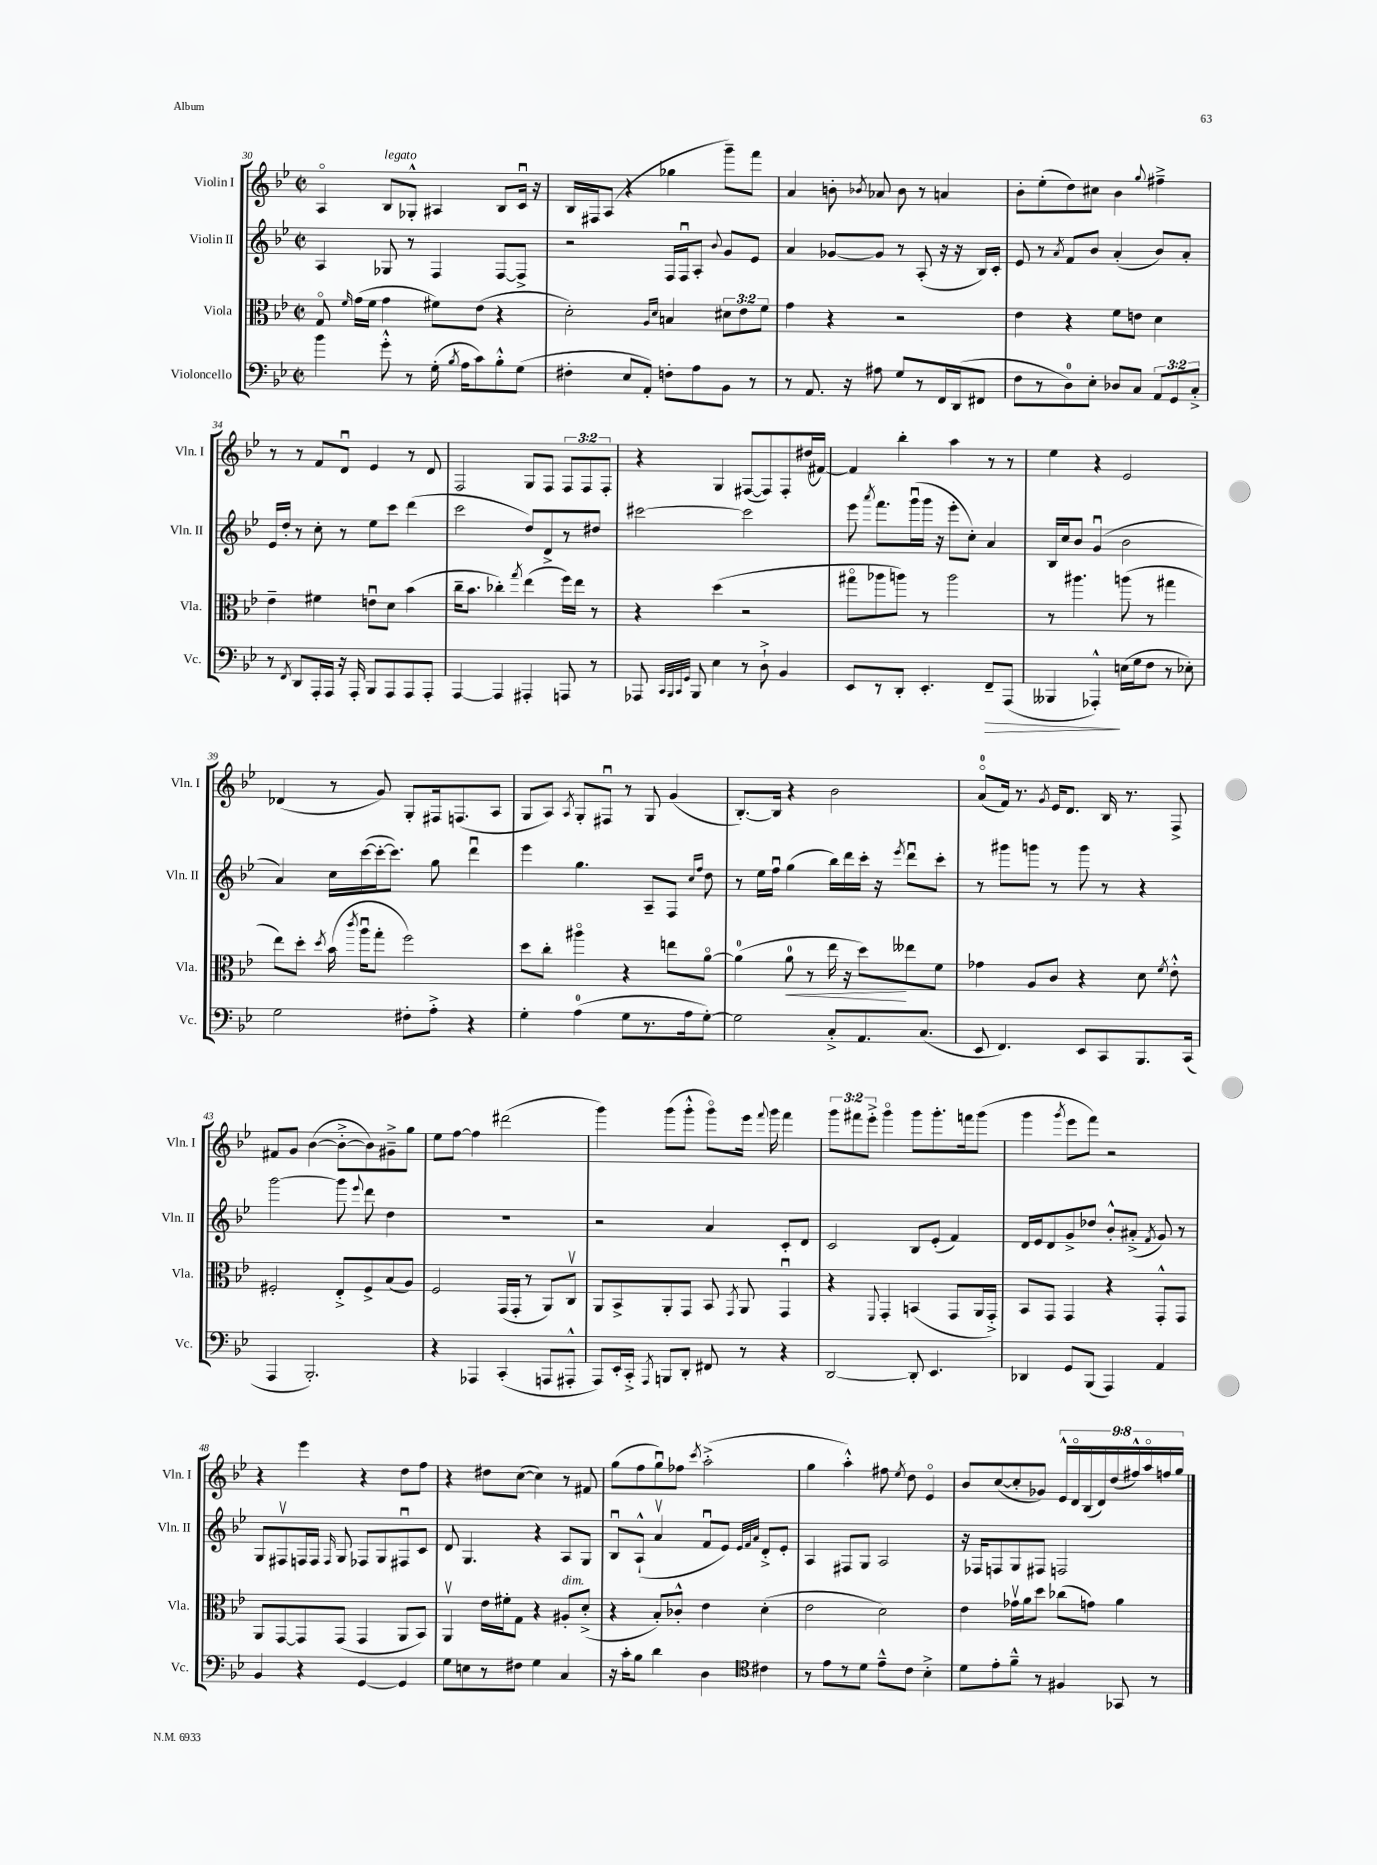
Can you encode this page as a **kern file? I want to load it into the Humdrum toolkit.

**kern	**kern	**kern	**kern
*staff4	*staff3	*staff2	*staff1
*clefF4	*clefC3	*clefG2	*clefG2
*k[b-e-]	*k[b-e-]	*k[b-e-]	*k[b-e-]
*M2/2	*M2/2	*M2/2	*M2/2
*met(c|)	*met(c|)	*met(c|)	*met(c|)
4b-	8Go	4A	4Ao
.	16qqf	.	.
.	(16g	.	.
.	16f	.	.
8g'^^	4g	8G-	8B-
8r	.	8r	8G-'^^
(16G'	8f#)	4F	4A#
8qB-	.	.	.
16A	.	.	.
8c)	(8e-	.	.
8B-'^^	4r	[8F	8B-
(8G	.	8F^]	16cu
.	.	.	16r
=	=	=	=
4F#'	2d')	2r	16B-
.	.	.	16F#
.	.	.	(8A
8E-	.	.	4r
8AA')	.	.	.
.	16qqA	.	.
.	16qqd	.	.
8F'	4B	16F	4gg-
.	.	16Fu	.
8A	.	8A'	.
.	.	8qqb-	.
8BB-	12d#	8g	8ggg~)
.	12e-	.	.
8r	.	8e-	8fff
.	12f	.	.
=	=	=	=
8r	4g	4a	4a
8.AA	.	.	.
.	4r	[8g-	8b'
16r	.	.	.
.	.	.	8qb-
8A#	.	8g-]	8a-
8G	2r	8r	8b-
8r	.	(8A'	8r
16FF	.	16r	4a
(16DD	.	16r	.
8FF#	.	16B-)	.
.	.	16c'	.
=	=	=	=
8F	4e-	8e-	8b-'
8r	.	8r	(8ee-'
.	.	8qa	.
8D)	4r	8f	8dd)
8E-'	.	8b-	8cc#
8D-	8f	(4a'	4b-
8C	8e	.	.
.	.	.	8qqgg
12AA	4d	8b-)	4ff#~^
12GG	.	.	.
.	.	8a'	.
12C'^	.	.	.
=	=	=	=
8r	4e-~	16e-	8r
.	.	16dd'	.
8qFF	.	.	.
8DD	.	8r	8r
16AAA'	4f#	8cc'	8f
16AAA	.	.	.
16r	.	8r	8du
16AAA'	.	.	.
8BBB-	8eu	8ee-	4e-
8AAA	8d	8ccc	.
8AAA	(4b-	(4ddd	8r
8AAA'	.	.	8d
=	=	=	=
[4AAA	16cc~	2ccc	2F
.	8.b-	.	.
4AAA]	4cc-')	.	.
.	8qgg	.	.
4AAA#'	(4ee-	8dd)	8G
.	.	8d^	8F
8AAA	16ff)	8r	12F
.	16ee-	.	.
.	.	.	12F
8r	8r	8dd#	.
.	.	.	12F'
=	=	=	=
8AAA-	4r	[2ccc#	4r
32qqCC	.	.	.
32qqBBB-	.	.	.
32qqCC	.	.	.
32qqGG	.	.	.
8BBB-	.	.	.
4E-	(4dd	.	4G
8r	2r	2ccc#]	([8F#
8D`^	.	.	8F#])
4BB-	.	.	8F#'
.	.	.	(16dd#
.	.	.	[16f#)
=	=	=	=
8EE-	8gg#o	8eee-	4f#]
.	.	8qaaa	.
8r	8aa-	8.fff	.
8DD'	8aa)	.	4bb-'
.	.	(16gggu	.
4.EE-'	8r	16ggg	.
.	.	16r	.
.	2aa	8eee-'	4aa
.	.	8cc')	.
8FF~	.	4a	8r
(8AAA	.	.	8r
=	=	=	=
4BBB--	8r	16B-	4ee-
.	.	16cc	.
.	4.aa#	8b-	.
4AAA-'^^)	.	(4gu	4r
(16E	(8aa	2b-	2e-
16G	.	.	.
8F	8r	.	.
8r	4gg#	.	.
8E-')	.	.	.
=	=	=	=
2G	8ee-)	4a)	(4d-
.	8dd'	.	.
.	8qdd	.	.
.	(16b-	16cc	8r
.	8qccc	.	.
.	16aau	([16ccc	.
.	8gg'	16ccc'_	8g)
.	.	8.ccc])	.
8F#'	2ff)	.	8G'
8A'^	.	8gg	16F#
.	.	.	(8.F
4r	.	4dddu	.
.	.	.	8A
=	=	=	=
4G'	8dd	4eee-	8G
.	8cc'	.	8A)
.	.	.	8qA
(4A	4aa#o	4.gg	8G'
.	.	.	8F#u
8G	4r	.	8r
8.r	.	8A~	8G
.	8ee	8F	(4g
16A	.	.	.
.	.	16qqcc	.
.	.	16qqff	.
[8G')	[8ao	8dd	.
=	=	=	=
2G]	(4a]	8r	[8.B-')
.	.	16ee-	.
.	.	16ffu	16B-]
.	8a	(4gg	4r
.	8r	.	.
8C'^	16ee-	16bb-)	2b-
.	16r	16ddd	.
8.AA	8dd)	16ccc'	.
.	.	16r	.
.	.	8qeee-	.
.	8ee--	8dddu	.
(8.C	.	.	.
.	8f	8ccc'	.
=	=	=	=
8EE-	4g-	8r	(8ao
4.FF)	.	8ggg#	16f)
.	.	.	8.r
.	8A	8ggg	.
.	.	.	8qg
.	8c	8r	16e-
.	.	.	8.d
8EE-	4r	8ggg	.
8CC	.	8r	16B-
.	.	.	8.r
8.BBB-	8d	4r	.
.	8qf	.	.
.	8e-'^^	.	8F^
(16CC	.	.	.
=	=	=	=
4AAA	2F#'	[2ggg	8f#
.	.	.	8g
2.BBB-')	.	.	([4b-
.	8E-'^	8ggg]	8b-'^_
.	.	8qqeee-	.
.	8F#^	8ddd	8b-])
.	(8B-	4dd	8g#~^
.	8A)	.	8gg
=	=	=	=
4r	2F	1r	8ee-
.	.	.	[8ff
4AAA-	.	.	4ff]
(4CC'	(16GG	.	(2ddd#
.	16GG'	.	.
.	8r	.	.
8AAA	8AA)	.	.
8AAA#'^^	8Cv	.	.
=	=	=	=
8AAA)	8AA	2r	4ggg)
16EE-'	8BB-^	.	.
16CC'^	.	.	.
8qAAA	.	.	.
8BBB	8AA'	.	(8ggg
8DD'	8GG	.	8ggg'^^
8FF#	8BB-	4a	8gggo)
.	8qGG	.	.
8r	8AA	.	16eee-
.	.	.	8qqfff
.	.	.	16ggg
4r	4GGu	8c'	4fff
.	.	8d	.
=	=	=	=
[2DD	4r	2c	12ggg
.	.	.	12fff#
.	.	.	12eee-'^
.	8qqFF	.	.
.	4GG'	.	4gggo
8DD']	(4BB	8B-	8ggg
4.EE-	.	(8e-'	8.ggg'
.	8GG	4f)	.
.	.	.	16fff
.	16AA	.	(8ggg
.	16GG'^)	.	.
=	=	=	=
4DD-	8BB-	16d	4ggg
.	.	16e-	.
.	8GG	8d	.
.	.	.	8qggg
8GG	4GG	8g^	8eee-
(8BBB-	.	8dd-	8fff)
4AAA)	4r	8b-'^^	2r
.	.	(8a#'^	.
.	.	8qf	.
4AA	8GG'^^	8g)	.
.	8GG	8r	.
=	=	=	=
4BB-	8AA	8G	4r
.	[8GG	8F#v	.
4r	8GG]	16F	4eee-
.	.	16F	.
.	.	16qqF	.
.	(8GG	8G	.
[4GG	4GG	8F-	4r
.	.	8G	.
4GG]	8AA	8F#u	8dd
.	8BB-)	8c	8ff
=	=	=	=
8G	4AAv	8d	4r
8E	.	4.G	.
8r	16e-	.	8dd#
.	16f#'	.	.
8F#	8G	.	([8cc
4G	4r	4r	4cc])
4C	8A#'	8A	8r
.	(8d'^	8G	8f#
=	=	=	=
16r	4r	8B-u	(8gg
16c'	.	.	.
8B-	.	(8A`^^	8ff
4d	8B-')	4av	8ggu)
.	8c-'^^	.	8ff-
.	.	.	8qccc
4D	4e-	8fu	(2aa'^
.	.	8e-)	.
*clefC4	*	*	*
.	.	32qqe-	.
.	.	32qqf	.
.	.	32qqa	.
4c#	(4d'	8d'^	.
.	.	8e-'	.
=	=	=	=
8r	2e-	4A	4gg
8e-	.	.	.
8r	.	8F#	4aa'^^)
8d	.	8G	.
8e-~^^	2d)	2A	8ff#
.	.	.	8qee-
8c	.	.	8dd
4B-'^	.	.	4e-o
=	=	=	=
8d	4e-	16r	8b-
.	.	16F-	.
8e-'	.	8F	([8cc
8f~^^	16g-v	8G	8cc']
.	16a	.	.
8r	8dd	8F#	8g-)
4F#	(8cc-	2F	18e-^^
.	.	.	18do
.	.	.	(18B-
.	8g)	.	.
.	.	.	18d)
.	.	.	(18dd
8GG-	4a	.	.
.	.	.	18ff#^^)
.	.	.	18aao
8r	.	.	.
.	.	.	18ff
.	.	.	18gg
==	==	==	==
*-	*-	*-	*-
